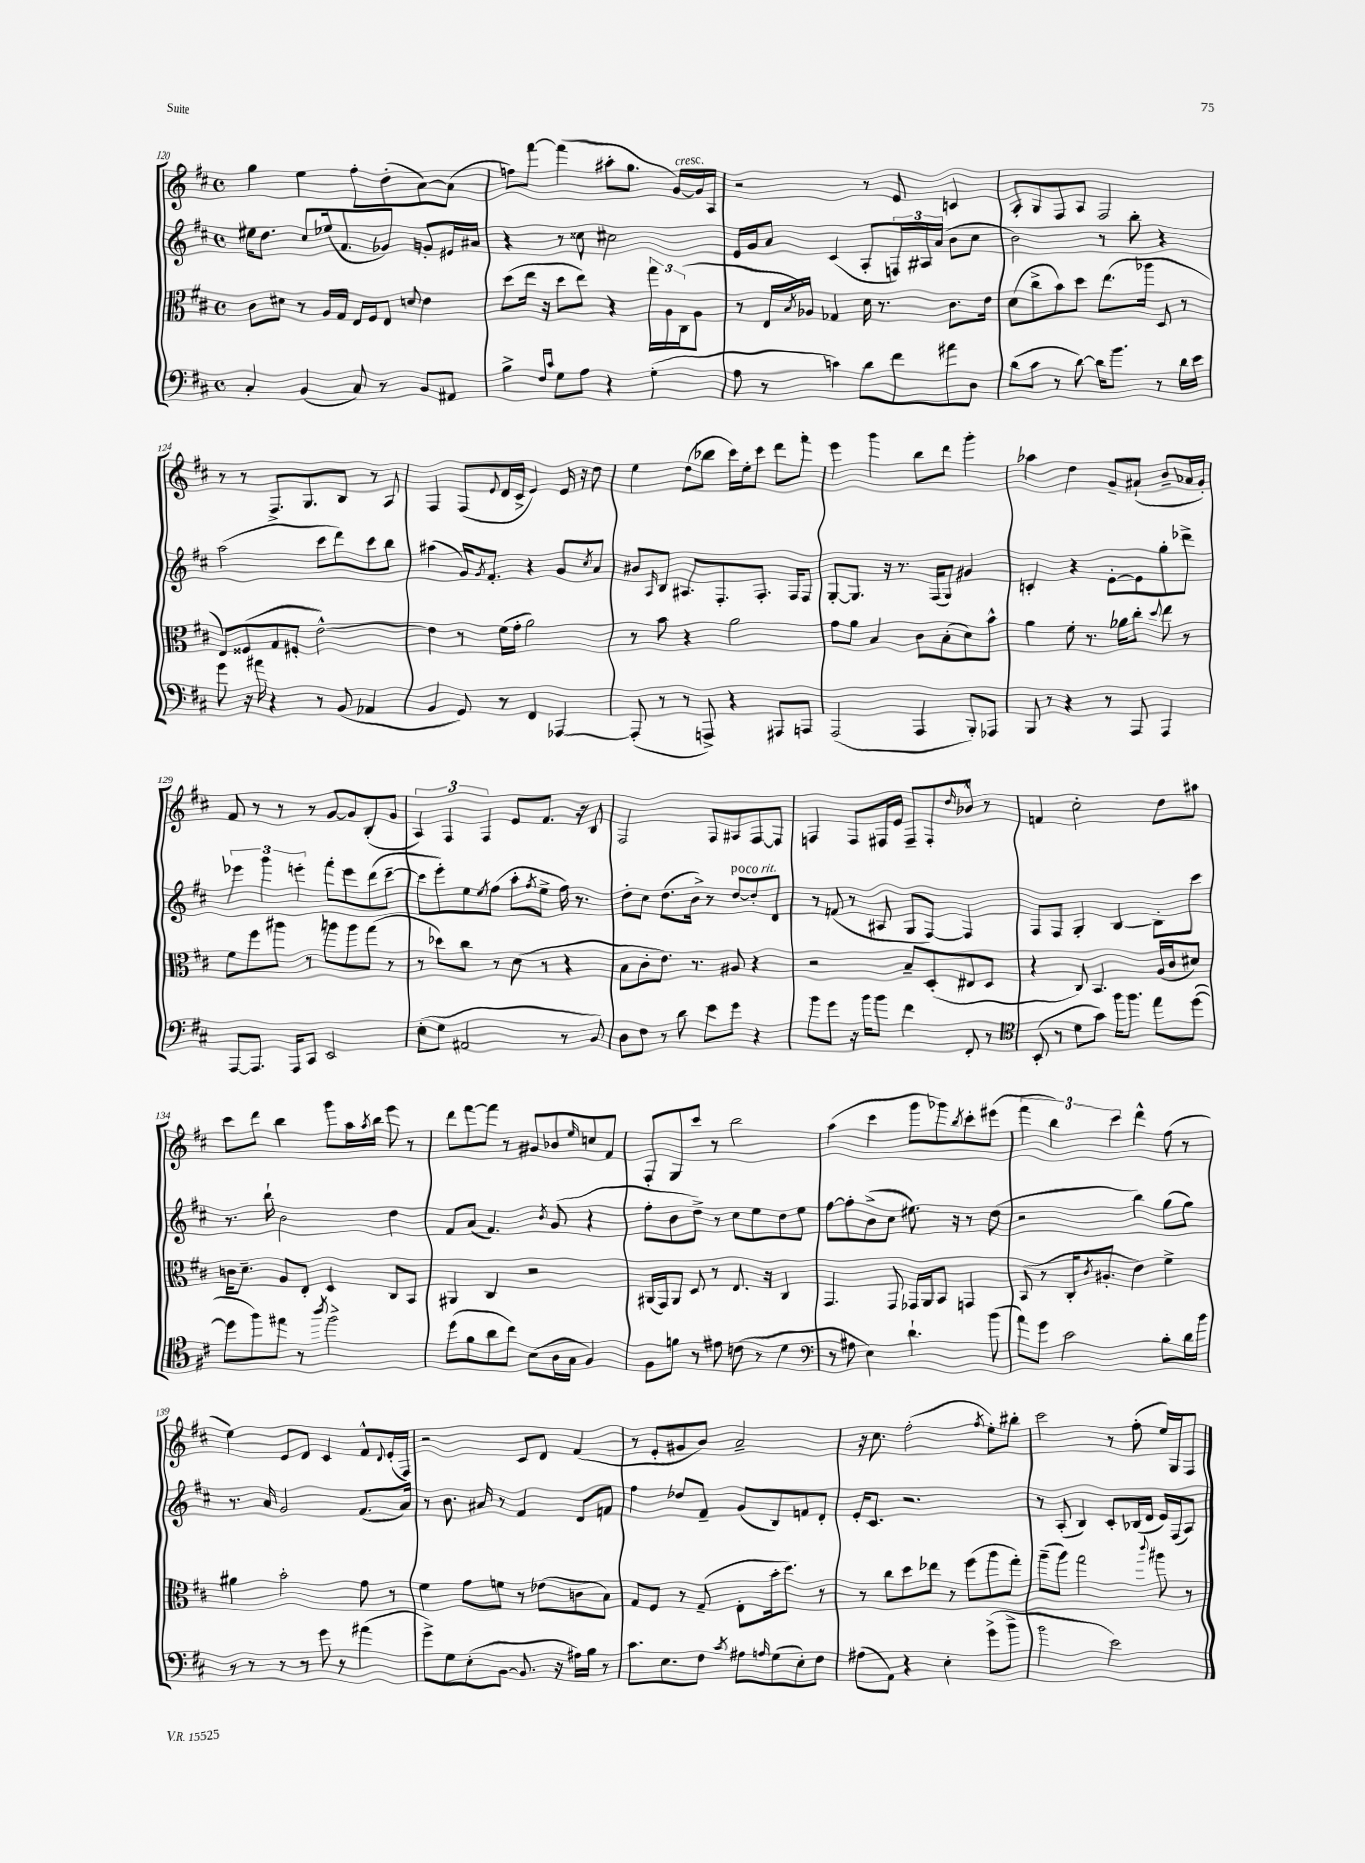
<<
\new StaffGroup <<
\new Staff = "s0" {
    \clef treble \key d \major \defaultTimeSignature \time 4/4
    g''4 e''4 fis''8-. d''8-.( a'8~) a'8( |
    f''8) fis'''8~ fis'''4( ais''8-. g''8. g'16~^\markup { \italic "cresc." }) g'16 a16 |
    r2 r8 e'8 c'4 |
    a8-. g8 fis8 a8 fis2 |
    r8 r8 fis8.-> g8. b8 r8 a8 |
    fis4 fis8( \appoggiatura { e'8 } d'16 cis'16-> e'4) e'16 r16 d''8 |
    e''4 d''8( bes''8 cis'''16) e''16-. cis'''8 d'''8 fis'''8-. |
    e'''4 g'''4 b''8 d'''8 g'''4-. |
    aes''4 d''4 g'8-- ais'8-!( b'8-- aes'16 g'16-.) |
    fis'8 r8 r8 r8 g'8~ g'8 b8-.( g'8 |
    \tuplet 3/2 { a4) fis4 fis4 } e'8 fis'8. r16 b8 |
    fis2 fis8 ais8 fis8~ fis8 |
    f4 f8 fis16 e'16 fis8-- fis8-. \grace { d''16 } bes'8-^ r8 |
    f'4 cis''2-. d''8 ais''8 |
    cis'''8 d'''8 b''4 g'''8 a''16 \acciaccatura { a''8 } b''16 e'''8 r8 |
    d'''8 fis'''8~ fis'''8 r8 gis'8 bes'8 \grace { e''16 } c''8 fis'8 |
    fis8-. g8 cis'''8 r8 b''2 |
    a''4( cis'''4 g'''8 ges'''8) \acciaccatura { b''8 } cis'''8-. eis'''8( |
    \tuplet 3/2 { fis'''4 b''4) cis'''4 } d'''4-^ fis''8( r8 |
    e''4) e'8 d'8 cis'4 fis'8-^ \appoggiatura { d'8 } e'16-.( fis16) |
    r2 cis'8 d'8 fis'4( |
    r8 e'8-. gis'8 b'8) a'2-- |
    r16 cis''8. fis''2-.( \acciaccatura { fis''8 } e''8-.) bis''8-. |
    cis'''2 r8 fis''8-.( e''16) g16 fis8 \bar "|." |
}
\new Staff = "s1" {
    \clef treble \key d \major \defaultTimeSignature \time 4/4
    eis''16 d''8. cis''8 ees''16( fis'8. ges'8) g'8-. eis'16 ais'16 |
    r4 r8 cisis''8 cis''2 |
    e'16 g'16 a'8 cis'4( a8-. \tuplet 3/2 { f16) ais16 a'16( } b'8 cis''8 |
    b'2) r8 b''8-. r4 |
    a''2( cis'''8 d'''8) cis'''8 b''8 |
    ais''4( g'16) \acciaccatura { g'8 } fis'8.-. r4 g'8 \acciaccatura { cis''8 } a'8 |
    bis'8 \grace { a16 } b8 ais8. fis8.-. fis8.-. fis16 fis8 |
    g8~-. g8. r16 r8. fis16( g8) gis'4 |
    c'4-. r4 e'8~-. e'8 g''8-. des'''8-> |
    \tuplet 3/2 { ees'''4 g'''4 e'''4-. } fis'''8-. e'''8 d'''8( cis'''8~-- |
    cis'''8 e'''8-.) e''8 \acciaccatura { e''8 } fis''8( a''8-. \acciaccatura { fis''8 } e''8-> fis''16) r8. |
    d''8-. cis''8 d''8.( b'16->) r8 d''8~^\markup { \italic "poco rit." } d''8-. d'8 |
    r8 f'8( r8 ais8 g8 fis8~) fis4 |
    fis8 fis8 g4-. b4~ b8-. cis'''8 |
    r8. b''16-! b'2 d''4 |
    fis'8 a'8( fis'4.) \acciaccatura { b'8 } g'8( r4 |
    fis''8-. b'8 d''8->) r8 cis''8 e''8 d''8 e''8 |
    fis''8~ fis''8-. b'8->( cis''8 eis''8.) r16 r8 d''8( |
    r2 b''4) g''8( g''8) |
    r8. a'16 g'2 fis'8.( a'16) |
    r8 b'8. ais'16 r8 fis'4 d'8 f'8 |
    fis''4 des''8 fis'8-- g'8( b8) f'8 d'8-. |
    e'16-. cis'8. r2. |
    r8 a8-.( b4) cis'8-. bes16( d'16 e'16) fis16( a8) \bar "|." |
}
\new Staff = "s2" {
    \clef alto \key d \major \defaultTimeSignature \time 4/4
    cis'8 dis'8 r8 a16 g16 e16 fis16 e8 \appoggiatura { d'8 } e'4 |
    d''8( e''16 r16 d''8 e''8) r4 \tuplet 3/2 { g''16 a16 cis16( } a8 |
    r8 e16 \acciaccatura { b8 } aes16) ges4 d'16 r8. cis'8. e'16 |
    d'8( cis''8-> b'8) d''8 e''8.( aes''16 d8 r8 |
    e8) fisis8( g8 fis8-. e'2~-^) |
    e'4 r8 fis'16( g'16-. a'2) |
    r8 b'8 r4 a'2 |
    g'8 a'8 b4 cis'8 b8-.( d'8) b'8-^ |
    a'4 fis'8-. r8. aes'16 cis''8-. \appoggiatura { d''8 } e''8 r8 |
    fis'8 fis''8 ais''8 r8 a''8 a''8 g''8( r8 |
    r8 des''8) cis''8 r8 d'8( r8 r4 |
    b8 cis'8-. e'8.) r8. ais8 r4 |
    r2 b8-- d8-.( eis8 d8 |
    r4 cis8) b,4. a16( cis'16 dis'8) |
    c'16 d'8.-- a8 e8-. d4 cis8 b,8 |
    ais,4 cis4 r2 |
    ais,16( g,16) ais,8 d8 r8 e8. r16 cis4 |
    g,4. g,8 ges,16 a,16 b,8 g,4 |
    b,8( r8 cis16-. \acciaccatura { cis'8 } ais8.-. e'4) fis'4-> |
    ais'4 b'2-. g'8 r8 |
    fis'4 g'8 f'8 r8 ees'8( c'8 b8) |
    g8 fis8 r8 g8--( e8-. b'16-. d''8.) r8 |
    r8 cis''8 d''8 ees''8 r8 fis''8( a''8 g''8-.) |
    a''8--( a''8) g''2 \appoggiatura { cis'''8 } ais''8 r8 \bar "|." |
}
\new Staff = "s3" {
    \clef bass \key d \major \defaultTimeSignature \time 4/4
    cis4-. b,4( cis8) r8 b,8 ais,8 |
    b4-> \grace { fis16 cis'16 } g8 a8 r4 g4-.( |
    a8 r8 c'4) d'8 fis'8 ais'8 d8 |
    d'8( cis'8 r8 d'8~) d'16 b'8. r8 d'16 e'16 |
    g'8 r16 ais'16 r4 r8 b,8( aes,4 |
    b,4 g,8) r8 fis,4 aes,,4~ |
    aes,,8-.( r8 r8 a,,8->) r4 ais,,8 a,,8 |
    a,,2( a,,4 b,,8-.) aes,,8 |
    b,,8 r8 r4 r8 a,,8 a,,4 |
    a,,8~ a,,8. a,,16 cis,8 e,2 |
    e8-.( g8 ais,2 r8 b,8) |
    d8 fis8 r8 d'8 e'8 g'8 r4 |
    b'8 g'8 r16 b'16 b'8 fis'4 fis,8-. r8 |
    \clef tenor b,8-.( r8 d'8 g'8) fis''16 fis''8. e''8 d''8~( |
    d''8 fis''8) eis''8 r8 \acciaccatura { a''8 } fis''2-> |
    d''8( fis'8 a'8 cis''8) b8( a16 g16 fis4) |
    fis8 f'8 r8 eis'8 c'8( r8 d'4 |
    \clef bass r8 ais8 e4) d'4.-! b'8( |
    a'8) g'8 cis'2 b8-. d'16 b'16 |
    r8 r8 r8 r8 g'8 r8 ais'4( |
    g'8->) g8 e8-.( b,8~ b,8. r16 ais16) b16 r8 |
    cis'8. e8. fis8 \acciaccatura { cis'8 } ais8 \grace { a16 } g8( e8-.) fis8 |
    ais8( a,8) r4 e4-. g'8->( b'8-> |
    b'2 e'2) \bar "|." |
}
>>
>>
\layout { \context { \Score currentBarNumber = #120 } }
